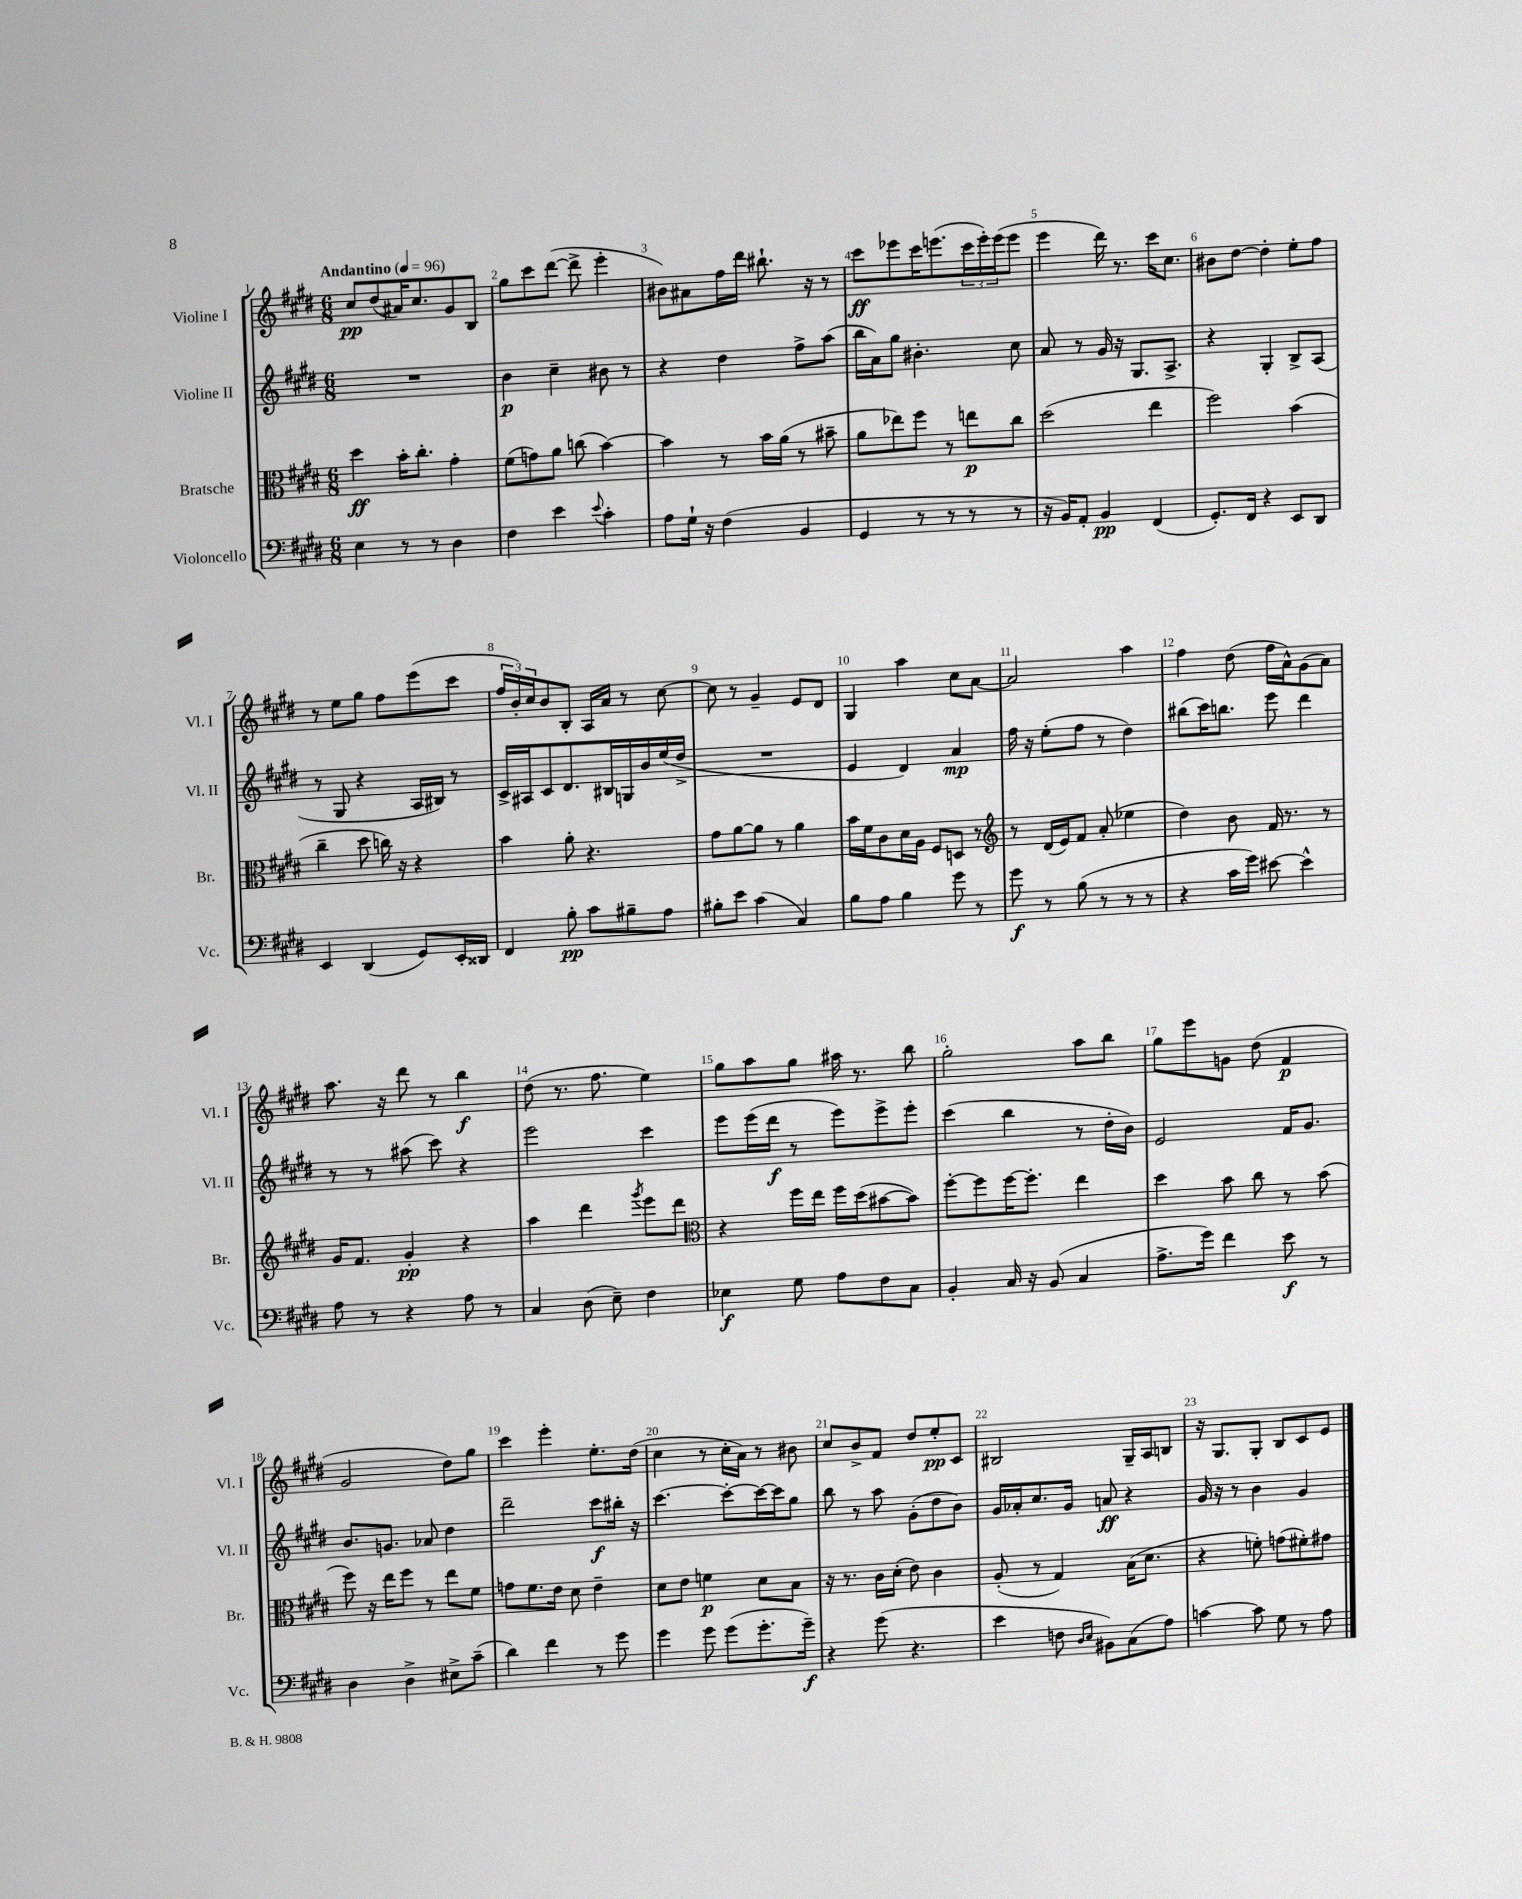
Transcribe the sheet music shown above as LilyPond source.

<<
\new StaffGroup <<
\new Staff = "s0" \with { instrumentName = "Violine I" shortInstrumentName = "Vl. I" } {
    \clef treble \key e \major \numericTimeSignature \time 6/8 \tempo "Andantino" 4 = 96
    cis''8\pp dis''8( ais'16) cis''8. gis'8 b8 |
    gis''8 cis'''8 dis'''8~( dis'''8-> e'''4-. |
    bis'8) ais'8 fis''16 dis'''16 bis''8.-! r16 r8 |
    cis'''8\ff ees'''8 cis'''16 e'''8.( \tuplet 3/2 { cis'''16 e'''16-.) e'''16( } e'''8 |
    e'''4 dis'''16) r8. cis'''16 cis''8. |
    bis'8 dis''8~ dis''4-. e''8-. fis''8 |
    r8 e''8 gis''8 fis''8 e'''8( cis'''8 |
    \tuplet 3/2 { fis''16 b'16-.) cis''16 } b'8 b8-. a16 a'16 r8 cis''8~ |
    cis''8 r8 gis'4-- e'8 dis'8 |
    gis4 a''4 cis''8 a'8~ |
    a'2 a''4 |
    fis''4 dis''8( fis''16 a'16-^) gis'8( a'8) |
    a''8. r16 dis'''8 r8 b''4\f |
    dis''8( r8. fis''8. e''4) |
    gis''8 a''8 gis''8 ais''16 r8. b''8 |
    gis''2-. a''8 b''8 |
    gis''8 e'''8 g'8 dis''8( fis'4\p |
    gis'2 dis''8) gis''8 |
    cis'''4 e'''4-. e''8.-. dis''16( |
    cis''4 r8 cis''16-. a'16) r8 bis'8 |
    cis''8 b'8-> fis'8 dis''8 e''8-.\pp cis'8 |
    bis2 gis16-- a16 b8 |
    r16 gis8. gis8-. b8 cis'8 e'8 \bar "|." |
}
\new Staff = "s1" \with { instrumentName = "Violine II" shortInstrumentName = "Vl. II" } {
    \clef treble \key e \major \numericTimeSignature \time 6/8
    R2. |
    b'4\p cis''4-- bis'8 r8 |
    r4 dis''4 fis''8-> a''8( |
    b''16 a'16) gis''8 bis'4.-. cis''8 |
    a'8 r8 gis'16 r16 gis8. a8.-> |
    r4 gis4-. b8-> a8( |
    r8 gis8 r4 a16 bis16) r8 |
    cis'16-> ais16 cis'8 dis'8. bis16 g16 b'16 e''16( dis''16-> |
    R2. |
    e'4 dis'4) a'4\mp |
    fis''16 r16 e''8-.( fis''8 r8 dis''4) |
    bis''8( cis'''16) b''8. e'''8 dis'''4 |
    r8 r8 ais''8( cis'''8) r4 |
    e'''2 cis'''4 |
    e'''8 e'''16( dis'''16\f r8 e'''8) e'''8-> e'''8-. |
    cis'''4( b''4 r8 dis''16-. b'16) |
    e'2 fis'16 gis'8. |
    b'8. g'8. aes'8 dis''4 |
    dis'''2-- cis'''8\f bis''16-. r16 |
    cis'''4.~ cis'''8~-. cis'''16~ cis'''16 gis''8 |
    b''8 r8 a''8 gis'8-.( dis''8 b'8) |
    gis'16 aes'16-. cis''8. gis'16 a'8\ff r4 |
    gis'16 r16 r8 b'4 gis'4 \bar "|." |
}
\new Staff = "s2" \with { instrumentName = "Bratsche" shortInstrumentName = "Br." } {
    \clef alto \key e \major \numericTimeSignature \time 6/8
    dis''4\ff b'16-. cis''8.-. gis'4-. |
    fis'8( g'8) a'8 c''8( b'4~) |
    b'4 r8 b'16 a'16( r8 bis'8-- |
    a'8 ees''8) fis''8 r8 e''8\p cis''8 |
    dis''2( e''4 |
    fis''2) b'4( |
    cis''4-- dis''8 c''16) r16 r4 |
    b'4 a'8-. r4. |
    gis'8 a'8~ a'8 r8 a'4 |
    b'16 fis'16 cis'8 dis'16 a16 fis8 d8 r8 |
    \clef treble r8 dis'16( e'16) fis'8 a'8-.( ees''4 |
    dis''4) b'8 fis'16 r8. r8 |
    gis'16 fis'8. gis'4-.\pp r4 |
    a''4 dis'''4 \acciaccatura { gis'''8 } e'''8 dis'''8 |
    \clef alto r4 fis''16 e''16 fis''16 dis''16( bis'8~ bis'8) |
    fis''8~-. fis''8 fis''16~ fis''8.-. e''4 |
    dis''4 b'8 cis''8 r8 b'8( |
    fis''8) r16 e''16 fis''8 r8 e''8 fis'8 |
    g'8 fis'8. e'16 dis'8 e'4-- |
    dis'8 e'8 f'4\p dis'8 b8 |
    r16 r8. cis'16 dis'16-.( e'8) cis'4 |
    a8-.( r8 gis4) b16( dis'8. |
    r4 f'8-.) g'8( fis'8-.) gis'8 \bar "|." |
}
\new Staff = "s3" \with { instrumentName = "Violoncello" shortInstrumentName = "Vc." } {
    \clef bass \key e \major \numericTimeSignature \time 6/8
    e4 r8 r8 dis4 |
    fis4 e'4 \appoggiatura { e'8 } cis'4-. |
    a8 gis16-! r16 fis4( b,4 |
    gis,4 r8 r8 r8 r8 |
    r16 b,16) a,8-. b,4\pp fis,4( |
    gis,8.-.) fis,16 r4 e,8 dis,8 |
    e,4 dis,4( gis,8) e,16-. disis,16 |
    fis,4 b8-.\pp cis'8 bis8-- a8 |
    bis8-. e'8 cis'4( cis4) |
    b8 a8 b4 gis'8 r8 |
    gis'8\f r8 b8( r8 r8 r8 |
    r4 cis'16 gis'16) eis'8~ eis'4-^ |
    a8 r8 r4 a8 r8 |
    cis4 dis8( e8--) fis4 |
    ees4\f gis8 a8 fis8 cis8 |
    b,4-. cis16 r16 b,8( cis4 |
    a8.-> gis'16) fis'4 e'8\f r8 |
    dis4 dis4-> eis8-> cis'8--( |
    dis'4) fis'4 r8 gis'8 |
    gis'4 gis'8 gis'8( gis'8.-. gis'16--\f) |
    r4 gis'8( r4. |
    e'4 f8 \grace { dis16 e16 } bis,8) cis8( a8) |
    c'4~ c'8 gis8 r8 a8 \bar "|." |
}
>>
>>
\layout { \context { \Score \override BarNumber.break-visibility = ##(#f #t #t) barNumberVisibility = #all-bar-numbers-visible } }
